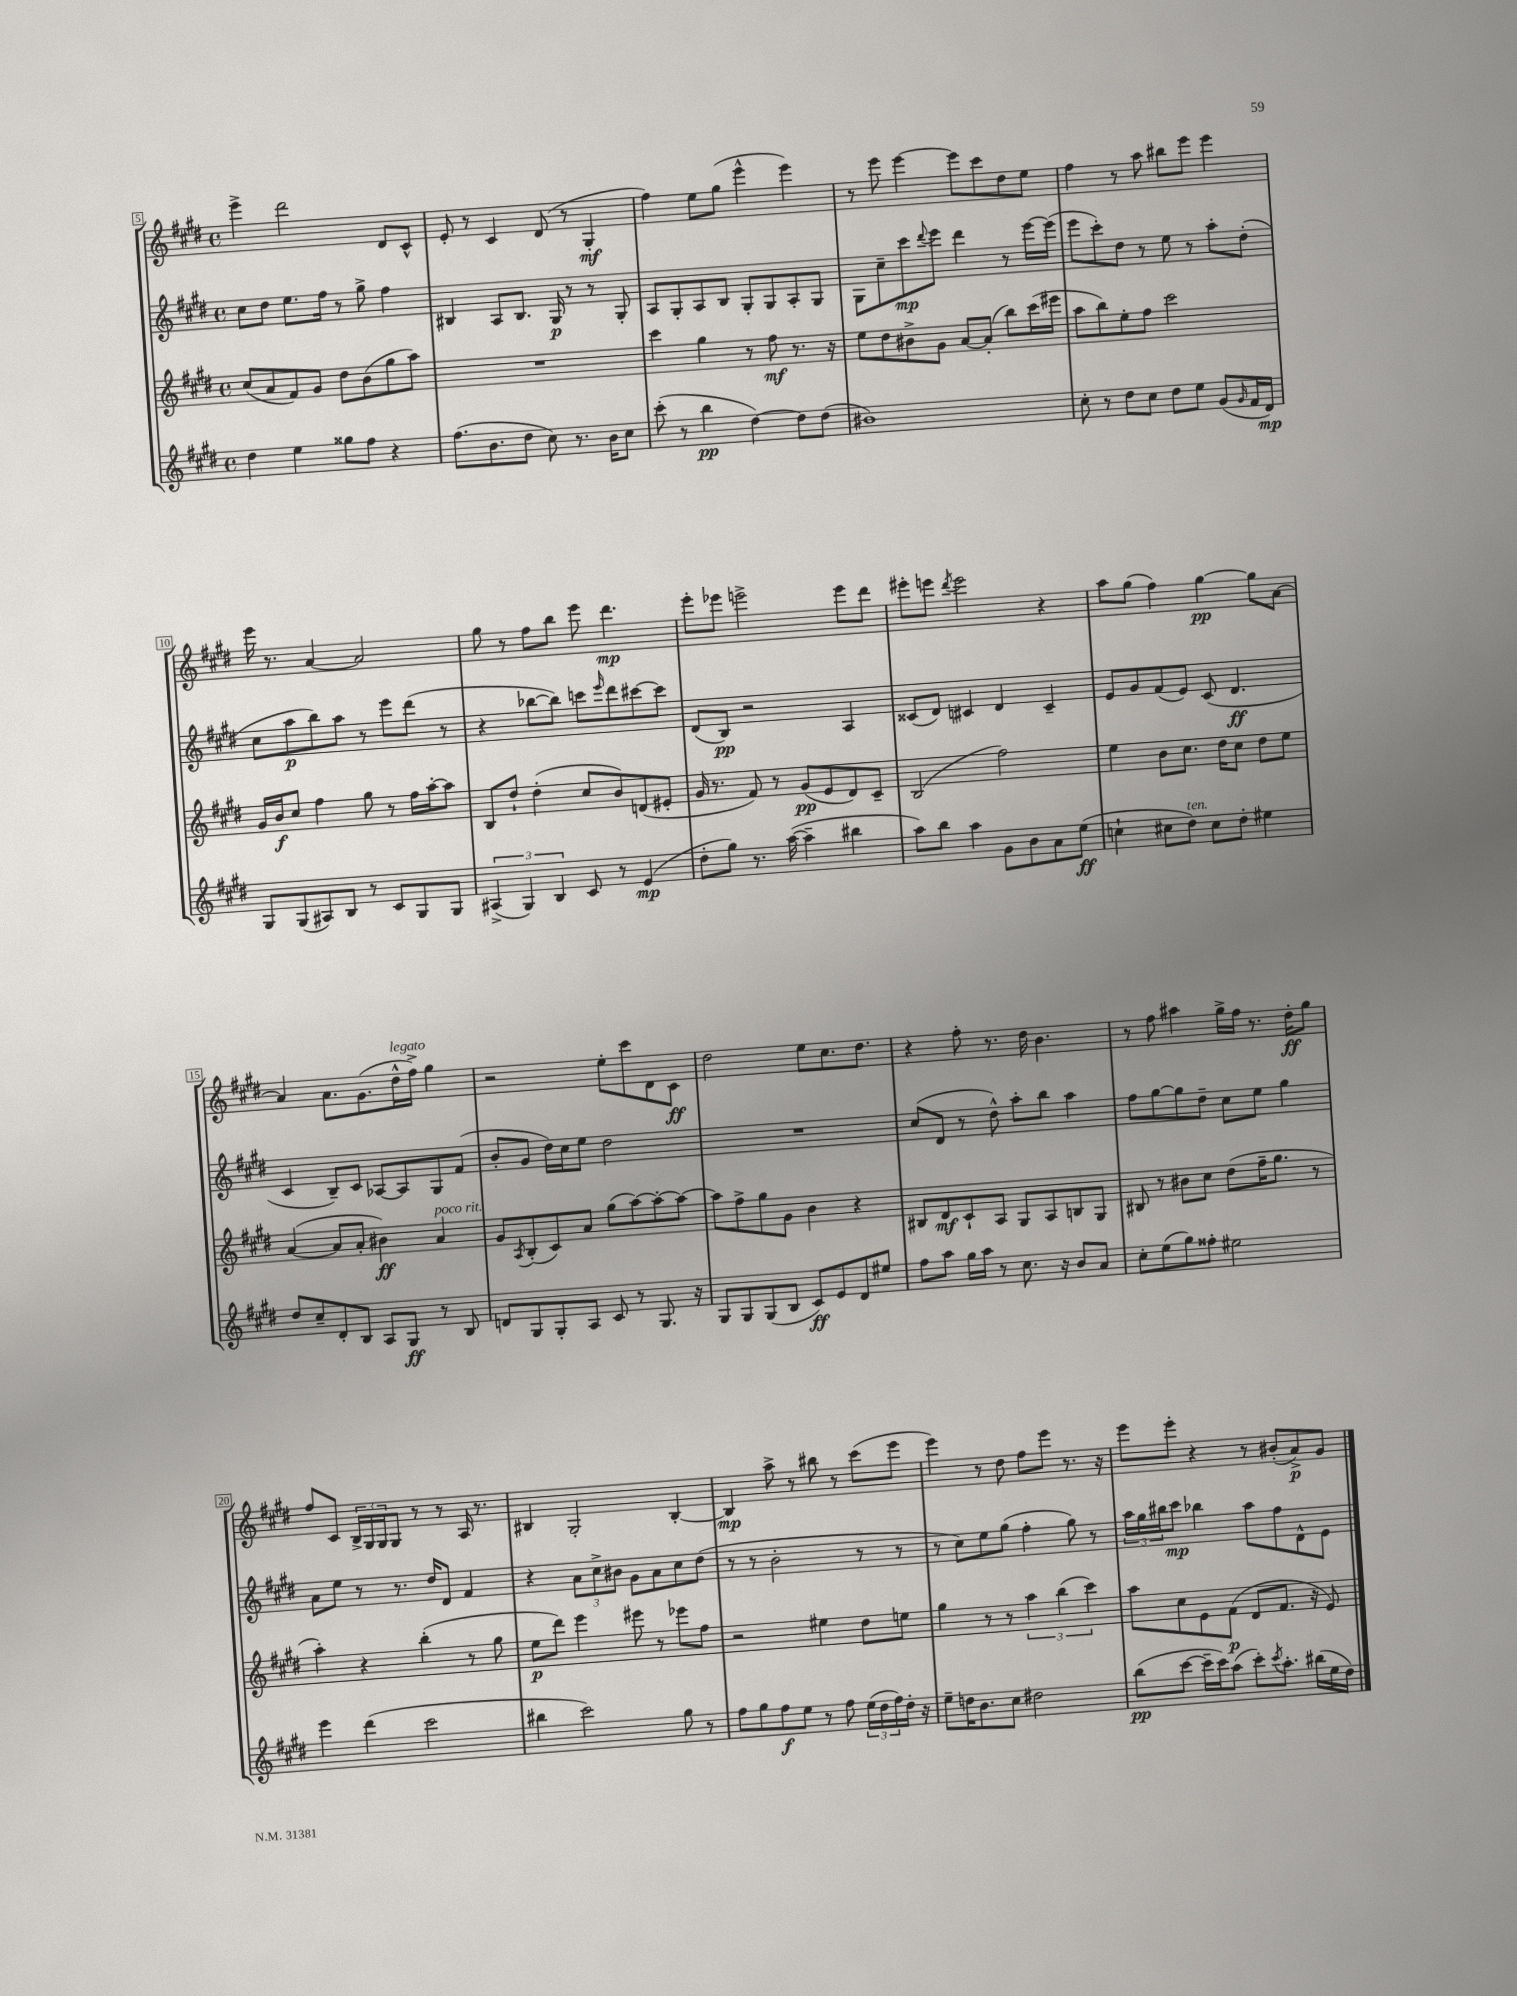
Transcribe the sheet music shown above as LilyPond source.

<<
\new StaffGroup <<
\new Staff = "s0" {
    \clef treble \key e \major \defaultTimeSignature \time 4/4
    e'''4-> dis'''2 dis'8 cis'8-^ |
    e'8-. r8 cis'4 dis'8( r8 gis4-.\mf |
    fis''4) e''8 gis''8( e'''4-^ e'''4) |
    r8 e'''8 e'''4~ e'''8 cis'''8 dis''8 e''8 |
    fis''4 r8 a''8 bis''8 e'''8 e'''4 |
    e'''16 r8. a'4~ a'2 |
    gis''8 r8 fis''8 b''8 e'''8 dis'''4.\mp |
    e'''8-. ees'''8 e'''2-> e'''8 dis'''8 |
    eis'''8-. e'''8 \acciaccatura { dis'''8 } e'''2 r4 |
    a''8 gis''8( fis''4) gis''4~\pp gis''8 a'8~ |
    a'4 a'8. gis'8.( dis''16-^^\markup { \italic "legato" } fis''16->) gis''4 |
    r2 e''8-. cis'''8 dis'8 cis'8\ff |
    dis''2 e''8 cis''8. dis''8. |
    r4 fis''8-. r8. dis''16 b'4. |
    r8 fis''8 ais''4 gis''16-> fis''16 r8. dis''16-.\ff gis''8 |
    fis''8 cis'8 \tuplet 3/2 { b16-> gis16 gis16 } gis8 r8 r8 a16 r8. |
    bis4 gis2-. bis4~-. |
    bis4\mp a''8-> r8 bis''8 r8 cis'''8( e'''8 |
    e'''4) r8 dis''8 fis''8 e'''8 r8. r16 |
    e'''8 e'''8-. r4 r8 bis'8-.( a'8->\p) gis'8 \bar "|." |
}
\new Staff = "s1" {
    \clef treble \key e \major \defaultTimeSignature \time 4/4
    cis''8 dis''8 e''8. fis''16 r8 gis''8-> fis''4 |
    bis4 a8 bis8. gis16\p r8 r8 gis8-. |
    a8 gis8-. a8 b8 gis8-. gis8 a8-. gis8 |
    gis8 cis''8-- cis'''8\mp \appoggiatura { dis'''8 } e'''8 dis'''4 r8 e'''16~ e'''16( |
    e'''8 cis'''8-.) dis''8 r8 e''8 r8 a''8-. dis''8-.( |
    cis''8 a''8\p b''8) a''8 r8 e'''8 dis'''8( r8 |
    r4 bes''8~ bes''8) c'''8 \grace { e'''16 } dis'''8 cis'''8~ cis'''8 |
    dis'8( b8\pp) r2 a4 |
    cisis'8( dis'8) cis'4 dis'4 cis'4-- |
    e'8 gis'8 fis'8( e'8) cis'8( dis'4.\ff |
    cis'4 b8--) cis'8 aes8~ aes8 gis8 fis'8( |
    b'8-. gis'8 dis''16) cis''16 e''8 dis''2 |
    R1 |
    cis''8( dis'8 r8 dis''8-^) a''8-. b''8 a''4 |
    fis''8 gis''8~ gis''8 dis''8-- cis''8 e''8 gis''4 |
    a'8 e''8 r8 r8. dis''16 dis'8 fis'4 |
    r4 \tuplet 3/2 { a'8 cis''8-> bis'8 } gis'8 a'8 cis''8 dis''8( |
    r8 r8 b'2-. r8 r8 |
    r8 cis''8) e''8 gis''8( fis''4-. gis''8) r8 |
    \tuplet 3/2 { a''16 gis''16 bis''16 } cis'''8\mp bes''4 a''8 fis''8 dis'8-^ e'8 \bar "|." |
}
\new Staff = "s2" {
    \clef treble \key e \major \defaultTimeSignature \time 4/4
    cis''8( a'8 fis'8) gis'8 dis''8 b'8( gis''8 a''8) |
    R1 |
    cis'''4 gis''4 r8 fis''8\mf r8. r16 |
    e''8 dis''8 bis'8-> gis'8 a'8~ a'8-.( b''8) cis'''16( eis'''16 |
    a''8 b''8) e''8-. fis''8 cis'''2 |
    gis'16 b'16\f cis''8 fis''4 gis''8 r8 fis''16 a''16~-. a''8 |
    b8 dis''8-! dis''4-.( cis''8 b'8) d'8( eis'8-. |
    gis'16 r8. fis'8) r8 gis'8\pp( e'8 dis'8) cis'8-- |
    b2( fis''2) |
    e''4 b'8 cis''8. dis''16 cis''8 dis''8 e''8 |
    a'4~( a'8 a'8-. bis'4\ff) a'4^\markup { \italic "poco rit." } |
    gis'8 \acciaccatura { a8 } b8-.( cis'8) a'8 gis''8( a''8~) a''8~-. a''8~ |
    a''8 fis''8-> gis''8 gis'8 b'4 r4 |
    bis8 dis'8\mf cis'8-! a8 gis8 a8 b8 gis8 |
    bis8 r8 bis'8 cis''8 dis''8( fis''16-- gis''8. r8 |
    a''4-.) r4 b''4-.( r8 gis''8 |
    e''8\p dis'''8) e'''4 eis'''8 r8 ees'''8 fis''8 |
    r2 eis''4 dis''8 e''8 |
    gis''4 r8 r8 \tuplet 3/2 { a''4 b''4( cis'''4) } |
    a''8 cis''8 e'8 fis'8\p( dis'8 fis'8. r16 e'8) \bar "|." |
}
\new Staff = "s3" {
    \clef treble \key e \major \defaultTimeSignature \time 4/4
    dis''4 e''4 gisis''8 fis''8 r4 |
    fis''8.( b'8. dis''8 cis''8) r8. b'16 cis''8 |
    cis'''8-.( r8 b''4\pp dis''4~) dis''8 dis''8( |
    bis'1) |
    cis''8-. r8 dis''8 cis''8 dis''8 e''8 gis'8( \grace { gis'16 } fis'16 dis'16\mp) |
    gis8 gis8( ais8) b8 r8 cis'8 gis8 gis8 |
    \tuplet 3/2 { ais4->( gis4) b4 } cis'8 r8 e'4\mp( |
    dis''8-. gis''8) r8. a''16~( a''4-- bis''4 |
    a''8) b''8 a''4 gis'8 b'8 a'8 e''8\ff( |
    c''4-! cis''8 dis''8^\markup { \italic "ten." }) cis''8 dis''8-. eis''4 |
    dis''8 cis''8-- dis'8-. b8 a8 gis8\ff r8 b8 |
    d'8 gis8 gis8-. a8 cis'8 r8 gis8. r16 |
    gis8 gis8 gis8( b8 cis'8\ff) e'8 dis'8 eis''8 |
    fis''8 a''8 gis''16 a''16 r8 cis''8. r16 b'8 a'8 |
    cis''8-. e''8( gis''8) fisis''8-. eis''2 |
    e'''4 dis'''4( cis'''2 |
    bis''4 cis'''2) gis''8 r8 |
    fis''8 gis''8 fis''8\f e''8 r8 fis''8 \tuplet 3/2 { e''16( dis''16 fis''16) } dis''16-. r16 |
    e''8-- d''16 b'8. cis''8 dis''2 |
    b''8\pp( cis'''8~ cis'''16-- cis'''16) a''8( cis'''8-.) \acciaccatura { cis'''8 } a''8.-. bis''16( e''16 dis''16) \bar "|." |
}
>>
>>
\layout { \context { \Score currentBarNumber = #5 \override BarNumber.stencil = #(make-stencil-boxer 0.1 0.3 ly:text-interface::print) } }
